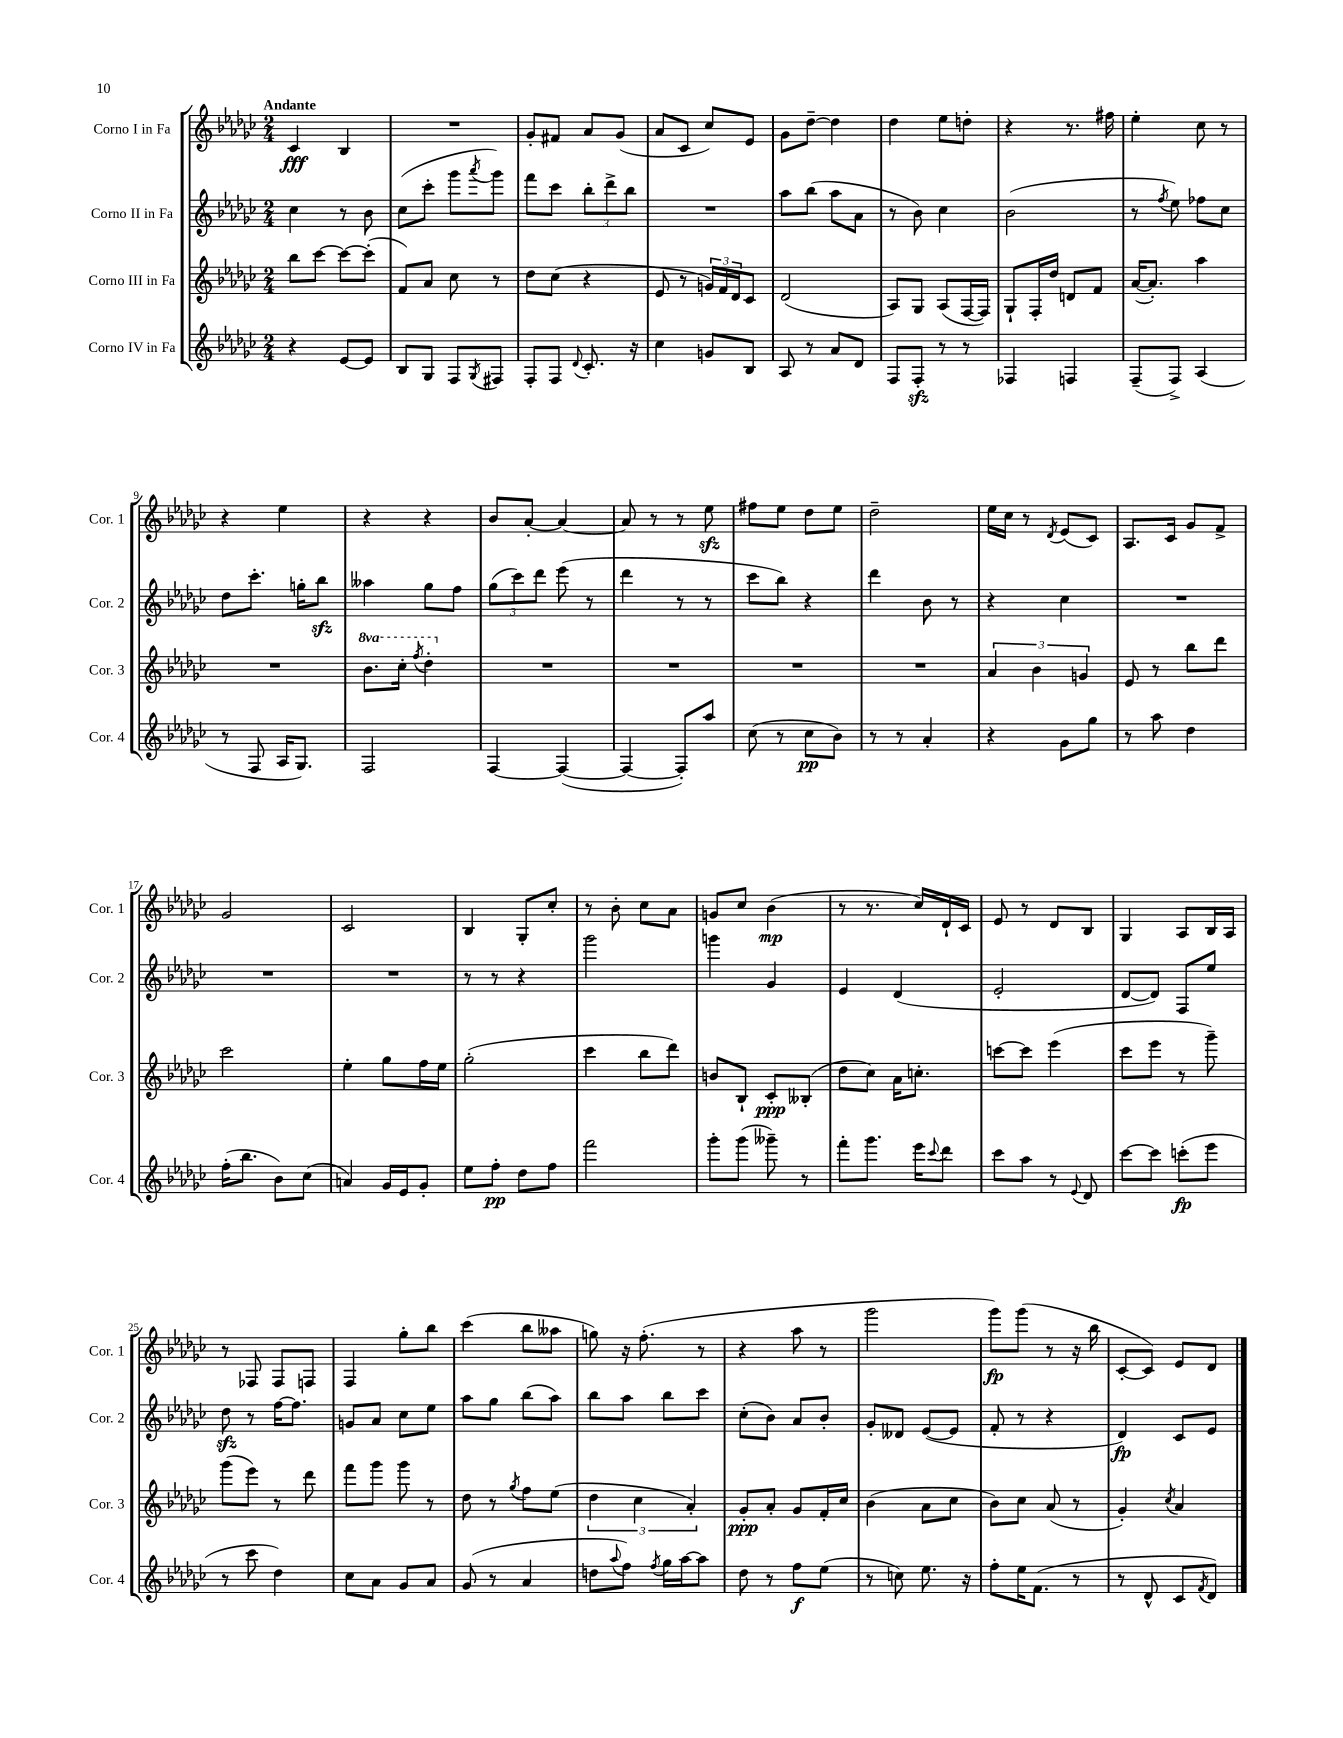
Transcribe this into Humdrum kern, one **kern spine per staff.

**kern	**dynam	**kern	**dynam	**kern	**dynam	**kern	**dynam
*part4	*part4	*part3	*part3	*part2	*part2	*part1	*part1
*staff4	*staff4	*staff3	*staff3	*staff2	*staff2	*staff1	*staff1
*I"Corno IV in Fa	*	*I"Corno III in Fa	*	*I"Corno II in Fa	*	*I"Corno I in Fa	*
*I'Cor. 4	*	*I'Cor. 3	*	*I'Cor. 2	*	*I'Cor. 1	*
*clefG2	*	*clefG2	*	*clefG2	*	*clefG2	*
*k[b-e-a-d-g-c-]	*	*k[b-e-a-d-g-c-]	*	*k[b-e-a-d-g-c-]	*	*k[b-e-a-d-g-c-]	*
*M2/4	*	*M2/4	*	*M2/4	*	*M2/4	*
=1	=1	=1	=1	=1	=1	=1	=1
!	!	!	!	!	!	!LO:TX:a:B:t=Andante	!
4r	.	8bb-\L	.	4cc-\	.	4c-/	fff
.	.	[8ccc-\J	.	.	.	.	.
[8e-/L	.	8ccc-\L_	.	8r	.	4B-/	.
8e-/J]	.	(8ccc-'\J]	.	8b-\	.	.	.
=2	=2	=2	=2	=2	=2	=2	=2
8B-/L	.	8f/L)	.	(8cc-\L	.	2r	.
8G-/J	.	8a-/J	.	8ccc-'\J	.	.	.
8F/L	.	8cc-\	.	8ggg-\L	.	.	.
8qG-/	.	.	.	8qaaa-/	.	.	.
8F#X/J	.	8r	.	8ggg-\J)	.	.	.
=3	=3	=3	=3	=3	=3	=3	=3
8F'/L	.	8dd-\L	.	8fff\L	.	8g-'/L	.
8F/J	.	(8cc-\J	.	8ccc-\J	.	8f#X/J	.
8qqd-/	.	.	.	.	.	.	.
8.c-'/	.	4r	.	12bb-'\L	.	8a-/L	.
.	.	.	.	12ddd-^\	.	.	.
.	.	.	.	.	.	(8g-/J	.
.	.	.	.	12bb-\J	.	.	.
16r	.	.	.	.	.	.	.
=4	=4	=4	=4	=4	=4	=4	=4
4cc-\	.	8e-/	.	2r	.	8a-/L	.
.	.	8r	.	.	.	8c-/J	.
8gn/L	.	24gn/LL)	.	.	.	8cc-/L)	.
.	.	24f/	.	.	.	.	.
.	.	24d-/J	.	.	.	.	.
8B-/J	.	8c-/J	.	.	.	8e-/J	.
=5	=5	=5	=5	=5	=5	=5	=5
8A-/	.	(2d-/	.	8aa-\L	.	8g-\L	.
8r	.	.	.	(8bb-\J	.	[8dd-~\J	.
8a-/L	.	.	.	8aa-\L	.	4dd-\]	.
8d-/J	.	.	.	8a-\J	.	.	.
=6	=6	=6	=6	=6	=6	=6	=6
8F/L	.	8A-/L)	.	8r	.	4dd-\	.
8Fzz'/J	.	8G-/J	.	8b-\)	.	.	.
8r	.	(8A-/L	.	4cc-\	.	8ee-\L	.
8r	.	[16F/L	.	.	.	8ddn'\J	.
.	.	16F/JJ])	.	.	.	.	.
=7	=7	=7	=7	=7	=7	=7	=7
4F-X/	.	8G-`/L	.	(2b-\	.	4r	.
.	.	16F'/L	.	.	.	.	.
.	.	16dd-/JJ	.	.	.	.	.
4Fn/	.	8dn/L	.	.	.	8.r	.
.	.	8f/J	.	.	.	.	.
.	.	.	.	.	.	16ff#X\	.
=8	=8	=8	=8	=8	=8	=8	=8
(8F~/L	.	([16a-/KL	.	8r	.	4ee-'\	.
.	.	8.a-'/J])	.	.	.	.	.
.	.	.	.	8qff/	.	.	.
8F^/J)	.	.	.	8ee-\)	.	.	.
(4A-/	.	4aa-\	.	8ff-X\L	.	8cc-\	.
.	.	.	.	8cc-\J	.	8r	.
!!LO:LB:g=z
=9	=9	=9	=9	=9	=9	=9	=9
8r	.	2r	.	8dd-\L	.	4r	.
8F/	.	.	.	8.ccc-'\J	.	.	.
16A-/KL	.	.	.	.	.	4ee-\	.
8.G-/J)	.	.	.	16ggn'\KL	.	.	.
.	.	.	.	8bb-zz\J	.	.	.
=10	=10	=10	=10	=10	=10	=10	=10
*	*	*8va	*	*	*	*	*
2F/	.	8.bb-\L	.	4aa--X\	.	4r	.
.	.	16ccc-'\Jk	.	.	.	.	.
.	.	8qfff/	.	.	.	.	.
.	.	4ddd-'\	.	8gg-\L	.	4r	.
.	.	.	.	8ff\J	.	.	.
=11	=11	=11	=11	=11	=11	=11	=11
*	*	*X8va	*	*	*	*	*
[4F/	.	2r	.	(12gg-\L	.	8b-/L	.
.	.	.	.	12ccc-\)	.	.	.
.	.	.	.	.	.	[8a-'/J	.
.	.	.	.	12ddd-\J	.	.	.
(4F/_	.	.	.	(8eee-\	.	4a-/_	.
.	.	.	.	8r	.	.	.
=12	=12	=12	=12	=12	=12	=12	=12
4F/_	.	2r	.	4ddd-\	.	8a-/]	.
.	.	.	.	.	.	8r	.
8F'/L])	.	.	.	8r	.	8r	.
8aa-/J	.	.	.	8r	.	8ee-zz\	.
=13	=13	=13	=13	=13	=13	=13	=13
(8cc-\	.	2r	.	8ccc-\L	.	8ff#X\L	.
8r	.	.	.	8bb-\J)	.	8ee-\J	.
8cc-\L	pp	.	.	4r	.	8dd-\L	.
8b-\J)	.	.	.	.	.	8ee-\J	.
=14	=14	=14	=14	=14	=14	=14	=14
8r	.	2r	.	4ddd-\	.	2dd-~\	.
8r	.	.	.	.	.	.	.
4a-'/	.	.	.	8b-\	.	.	.
.	.	.	.	8r	.	.	.
=15	=15	=15	=15	=15	=15	=15	=15
4r	.	6a-/	.	4r	.	16ee-\LL	.
.	.	.	.	.	.	16cc-\JJ	.
.	.	.	.	.	.	8r	.
.	.	6b-\	.	.	.	.	.
.	.	.	.	.	.	8qd-/	.
8g-\L	.	.	.	4cc-\	.	(8e-/L	.
.	.	6gn/	.	.	.	.	.
8gg-\J	.	.	.	.	.	8c-/J)	.
=16	=16	=16	=16	=16	=16	=16	=16
8r	.	8e-/	.	2r	.	8.A-/L	.
8aa-\	.	8r	.	.	.	.	.
.	.	.	.	.	.	16c-/Jk	.
4dd-\	.	8bb-\L	.	.	.	8g-/L	.
.	.	8ddd-\J	.	.	.	8f^/J	.
!!LO:LB:g=z
=17	=17	=17	=17	=17	=17	=17	=17
(16ff'\KL	.	2ccc-\	.	2r	.	2g-/	.
8.bb-\J	.	.	.	.	.	.	.
8b-\L)	.	.	.	.	.	.	.
(8cc-\J	.	.	.	.	.	.	.
=18	=18	=18	=18	=18	=18	=18	=18
4an/)	.	4ee-'\	.	2r	.	2c-/	.
16g-/LL	.	8gg-\L	.	.	.	.	.
16e-/J	.	.	.	.	.	.	.
8g-'/J	.	16ff\L	.	.	.	.	.
.	.	16ee-\JJ	.	.	.	.	.
=19	=19	=19	=19	=19	=19	=19	=19
8ee-\L	.	(2gg-'\	.	8r	.	4B-/	.
8ff'\J	pp	.	.	8r	.	.	.
8dd-\L	.	.	.	4r	.	8G-'/L	.
8ff\J	.	.	.	.	.	8cc-'/J	.
=20	=20	=20	=20	=20	=20	=20	=20
2fff\	.	4ccc-\	.	2ggg-\	.	8r	.
.	.	.	.	.	.	8b-'\	.
.	.	8bb-\L	.	.	.	8cc-\L	.
.	.	8ddd-\J)	.	.	.	8a-\J	.
=21	=21	=21	=21	=21	=21	=21	=21
8ggg-'\L	.	8bn/L	.	4gggn\	.	8gn/L	.
(8ggg-\J	.	8B-`/J	.	.	.	8cc-/J	.
8ggg--X~\)	.	8c-'/L	ppp	4g-/	.	(4b-\	mp
8r	.	(8B--X'/J	.	.	.	.	.
=22	=22	=22	=22	=22	=22	=22	=22
8fff'\L	.	8dd-\L	.	4e-/	.	8r	.
8.ggg-\J	.	8cc-\J)	.	.	.	8.r	.
.	.	16a-\KL	.	(4d-/	.	.	.
16eee-\KL	.	8.ccn'\J	.	.	.	16cc-/LL)	.
8qqccc-/	.	.	.	.	.	.	.
8ddd-\J	.	.	.	.	.	16d-`/	.
.	.	.	.	.	.	16c-/JJ	.
=23	=23	=23	=23	=23	=23	=23	=23
8ccc-\L	.	[8cccn\L	.	2e-'/	.	8e-/	.
8aa-\J	.	8ccc\J]	.	.	.	8r	.
8r	.	(4eee-\	.	.	.	8d-/L	.
8qqe-/	.	.	.	.	.	.	.
8d-/	.	.	.	.	.	8B-/J	.
=24	=24	=24	=24	=24	=24	=24	=24
[8ccc-\L	.	8ccc-\L	.	[8d-/L	.	4G-/	.
8ccc-\J]	.	8eee-\J	.	8d-/J])	.	.	.
(8cccn'\L	fp	8r	.	8F/L	.	8A-/L	.
8eee-\J	.	8ggg-~\)	.	8ee-/J	.	16B-/L	.
.	.	.	.	.	.	16A-/JJ	.
!!LO:LB:g=z
=25	=25	=25	=25	=25	=25	=25	=25
8r	.	(8ggg-\L	.	8dd-zz\	.	8r	.
8ccc-\	.	8eee-\J)	.	8r	.	8F-X/	.
4dd-\)	.	8r	.	[16ff\KL	.	8F-/L	.
.	.	.	.	8.ff\J]	.	.	.
.	.	8ddd-\	.	.	.	8Fn/J	.
=26	=26	=26	=26	=26	=26	=26	=26
8cc-\L	.	8fff\L	.	8gn/L	.	4F/	.
8a-\J	.	8ggg-\J	.	8a-/J	.	.	.
8g-/L	.	8ggg-\	.	8cc-\L	.	8gg-'\L	.
8a-/J	.	8r	.	8ee-\J	.	8bb-\J	.
=27	=27	=27	=27	=27	=27	=27	=27
(8g-/	.	8dd-\	.	8aa-\L	.	(4ccc-\	.
8r	.	8r	.	8gg-\J	.	.	.
.	.	8qgg-/	.	.	.	.	.
4a-/	.	8ff\L	.	(8bb-\L	.	8bb-\L	.
.	.	(8ee-\J	.	8aa-\J)	.	8aa--X\J	.
=28	=28	=28	=28	=28	=28	=28	=28
8ddn\L	.	6dd-\	.	8bb-\L	.	8ggn\)	.
8qqaa-/	.	.	.	.	.	.	.
8ff\J)	.	.	.	8aa-\J	.	16r	.
.	.	6cc-\	.	.	.	.	.
.	.	.	.	.	.	(8.ff'\	.
8qff/	.	.	.	.	.	.	.
16gg-\LL	.	.	.	8bb-\L	.	.	.
[16aa-\J	.	.	.	.	.	.	.
.	.	6a-'/)	.	.	.	.	.
8aa-\J]	.	.	.	8ccc-\J	.	8r	.
=29	=29	=29	=29	=29	=29	=29	=29
8dd-\	.	8g-'/L	ppp	(8cc-'\L	.	4r	.
8r	.	8a-'/J	.	8b-\J)	.	.	.
8ff\L	f	8g-/L	.	8a-/L	.	8aa-\	.
(8ee-\J	.	16f'/L	.	8b-'/J	.	8r	.
.	.	16cc-/JJ	.	.	.	.	.
=30	=30	=30	=30	=30	=30	=30	=30
8r	.	(4b-\	.	8g-'/L	.	2ggg-\	.
8ccn\)	.	.	.	8d--X/J	.	.	.
8.ee-\	.	8a-\L	.	([8e-/L	.	.	.
.	.	8cc-\J	.	8e-/J]	.	.	.
16r	.	.	.	.	.	.	.
=31	=31	=31	=31	=31	=31	=31	=31
8ff'\L	.	8b-\L)	.	8f'/	.	8ggg-\L)	fp
16ee-\K	.	8cc-\J	.	8r	.	(8ggg-\J	.
(8.f\J	.	.	.	.	.	.	.
.	.	(8a-/	.	4r	.	8r	.
8r	.	8r	.	.	.	16r	.
.	.	.	.	.	.	16bb-\	.
=32	=32	=32	=32	=32	=32	=32	=32
8r	.	4g-'/)	.	4d-/)	fp	[8c-'/L	.
8d-^^/	.	.	.	.	.	8c-/J])	.
.	.	8qcc-/	.	.	.	.	.
8c-/L	.	4a-/	.	8c-/L	.	8e-/L	.
8qf/	.	.	.	.	.	.	.
8d-/J)	.	.	.	8e-/J	.	8d-/J	.
==	==	==	==	==	==	==	==
*-	*-	*-	*-	*-	*-	*-	*-
